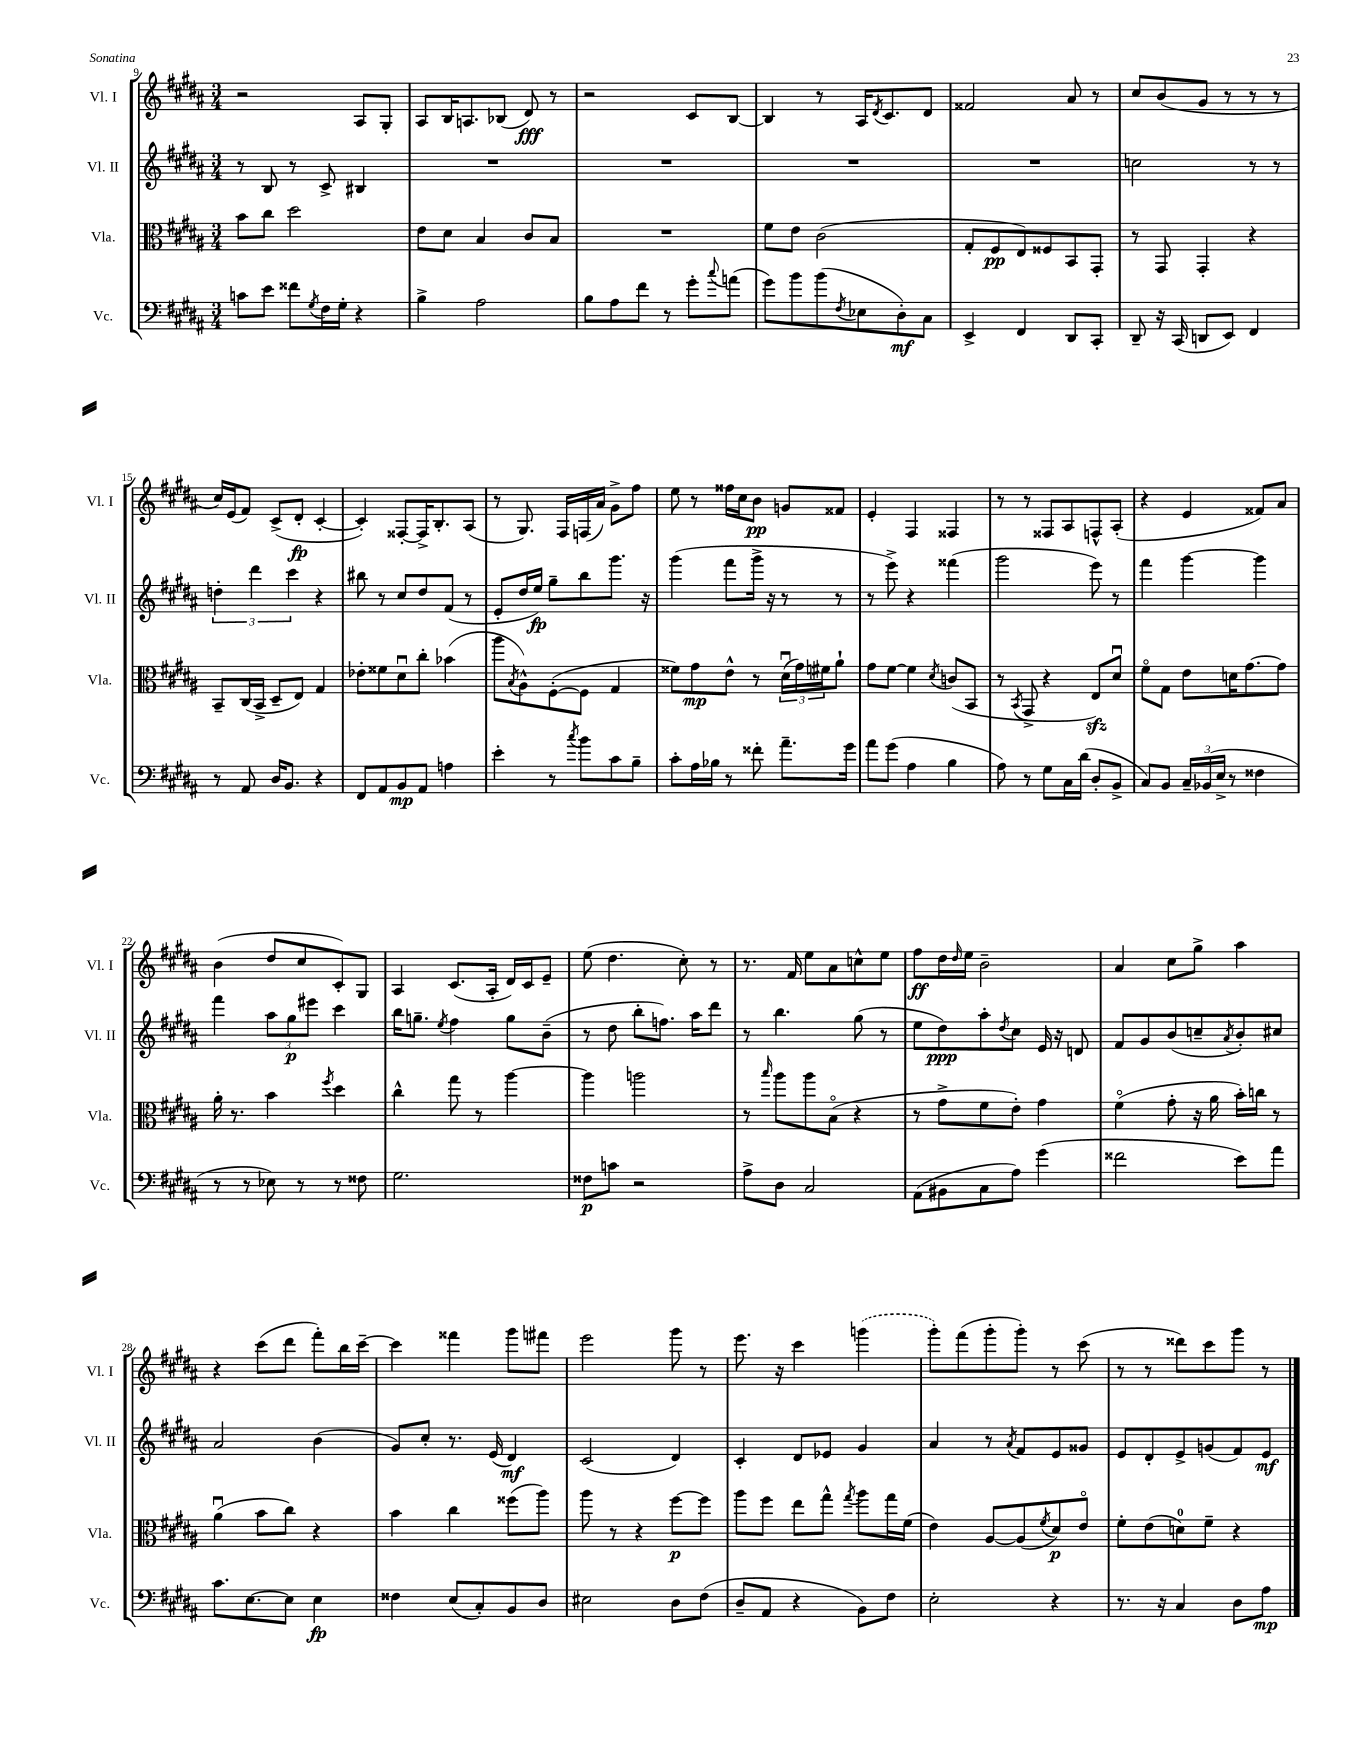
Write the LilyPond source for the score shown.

<<
\new StaffGroup <<
\new Staff = "s0" \with { instrumentName = "Vl. I" shortInstrumentName = "Vl. I" } {
    \clef treble \key b \major \numericTimeSignature \time 3/4
    r2 ais8 gis8-. |
    ais8 b16 a8. bes8( dis'8\fff) r8 |
    r2 cis'8 b8~ |
    b4 r8 ais16 \acciaccatura { dis'8 } cis'8. dis'8 |
    fisis'2 ais'8 r8 |
    cis''8 b'8( gis'8 r8 r8 r8 |
    cis''16) e'16( fis'8) cis'8->( dis'8-.\fp cis'4~-. |
    cis'4-.) fisis8~-. fisis16-> b8.-. ais8( |
    r8 gis8.) fis16 f16( ais'16) gis'8-> fis''8 |
    e''8 r8 fisis''16 cis''16 b'8\pp g'8 fisis'8 |
    e'4-. fis4 fisis4 |
    r8 r8 fisis8 ais8 f8-^ ais8-.( |
    r4 e'4 fisis'8) ais'8 |
    b'4( dis''8 cis''8 cis'8-.) gis8 |
    ais4 cis'8.( ais16-. dis'16) cis'16 e'8-- |
    e''8( dis''4. cis''8-.) r8 |
    r8. fis'16 e''8 ais'8 c''8-^ e''8 |
    fis''8\ff dis''16 \grace { dis''16 } e''16 b'2-- |
    ais'4 cis''8 gis''8-> ais''4 |
    r4 cis'''8( dis'''8 fis'''8-.) b''16 cis'''16~-- |
    cis'''4 fisis'''4 gis'''8 fis'''8 |
    e'''2 gis'''8 r8 |
    e'''8. r16 cis'''4 \once \slurDashed g'''4( |
    gis'''8-.) fis'''8( gis'''8-. gis'''8-.) r8 cis'''8( |
    r8 r8 disis'''8) cis'''8 gis'''8 r8 \bar "|." |
}
\new Staff = "s1" \with { instrumentName = "Vl. II" shortInstrumentName = "Vl. II" } {
    \clef treble \key b \major \numericTimeSignature \time 3/4
    r8 b8 r8 cis'8-> bis4 |
    R2. |
    R2. |
    R2. |
    R2. |
    c''2 r8 r8 |
    \tuplet 3/2 { d''4-. dis'''4 cis'''4 } r4 |
    bis''8 r8 cis''8 dis''8 fis'8( r8 |
    e'8-. dis''16 e''16\fp) gis''8-- b''8 gis'''8. r16 |
    gis'''4( fis'''8 gis'''16-> r16 r8 r8 |
    r8 e'''8->) r4 fisis'''4( |
    gis'''2 e'''8) r8 |
    fis'''4 gis'''4~ gis'''4 |
    fis'''4 \tuplet 3/2 { ais''8 gis''8\p eis'''8 } cis'''4 |
    b''16 g''8.-- \acciaccatura { e''8 } fis''4 g''8 b'8--( |
    r8 dis''8 b''8-. f''8.) ais''16 dis'''8 |
    r8 b''4. gis''8( r8 |
    e''8 dis''8\ppp) ais''8-. \acciaccatura { dis''8 } cis''8 e'16 r16 d'8 |
    fis'8 gis'8 b'8( c''8-- \acciaccatura { ais'8 } b'8-.) cis''8 |
    ais'2 b'4( |
    gis'8) cis''8-. r8. e'16( dis'4\mf) |
    cis'2( dis'4) |
    cis'4-. dis'8 ees'8 gis'4 |
    ais'4 r8 \acciaccatura { ais'8 } fis'8 e'8 gisis'8 |
    e'8 dis'8-. e'8-> g'8( fis'8) e'8\mf \bar "|." |
}
\new Staff = "s2" \with { instrumentName = "Vla." shortInstrumentName = "Vla." } {
    \clef alto \key b \major \numericTimeSignature \time 3/4
    b'8 cis''8 dis''2 |
    e'8 dis'8 b4 cis'8 b8 |
    R2. |
    fis'8 e'8 cis'2( |
    gis8-. fis8\pp e8) fisis8 b,8 gis,8-. |
    r8 gis,8 gis,4-. r4 |
    b,8-- cis16( b,16-> dis8-- e8) gis4 |
    ees'8-. fisis'8 dis'8\downbow cis''8-. bes'4( |
    ais''8 \acciaccatura { b8 } ais8-^) fis8~-.( fis8 gis4 |
    fisis'8) gis'8\mp e'8-^ r8 \tuplet 3/2 { dis'16\downbow( gis'16) fis'16 } ais'8-! |
    gis'8 fis'8~ fis'4 \acciaccatura { dis'8 } c'8( b,8 |
    r8 \acciaccatura { b,8 } gis,8-> r4 e8\sfz) dis'8\downbow |
    fis'8\flageolet gis8 e'8 d'16 gis'8.~ gis'8 |
    ais'16-. r8. b'4 \acciaccatura { fis''8 } dis''4 |
    cis''4-^ gis''8 r8 ais''4~ |
    ais''4 a''2 |
    r8 \grace { b''16 } ais''8 ais''8 b8\flageolet( r4 |
    r8 gis'8-> fis'8 e'8-.) gis'4 |
    fis'4\flageolet( gis'8-. r16 ais'16 b'16-.) c''16 r8 |
    ais'4\downbow( b'8 cis''8) r4 |
    b'4 cis''4 fisis''8( ais''8) |
    ais''8 r8 r4 fis''8~\p fis''8 |
    ais''8 fis''8 e''8 gis''8-^ \acciaccatura { gis''8 } ais''8 gis''16 fis'16( |
    e'4) ais8~ ais8( \acciaccatura { fis'8 } dis'8\p) e'8\flageolet |
    fis'8-. e'8( d'8-0) fis'8-- r4 \bar "|." |
}
\new Staff = "s3" \with { instrumentName = "Vc." shortInstrumentName = "Vc." } {
    \clef bass \key b \major \numericTimeSignature \time 3/4
    c'8 e'8 fisis'8 \acciaccatura { gis8 } fis16 gis16-. r4 |
    b4-> ais2 |
    b8 ais8 fis'8 r8 gis'8-. \appoggiatura { cis''8 } a'8( |
    gis'8) b'8 b'8( \acciaccatura { fis8 } ees8 dis8-.\mf) cis8 |
    e,4-> fis,4 dis,8 cis,8-. |
    dis,8-- r16 cis,16( d,8 e,8) fis,4 |
    r8 ais,8 dis16 b,8. r4 |
    fis,8 ais,8 b,8\mp ais,8 a4 |
    e'4-. r8 \acciaccatura { cis''8 } b'8 cis'8 b8-- |
    cis'8-. ais16 bes16 r8 fisis'8-. ais'8.-- gis'16 |
    ais'8 gis'8( ais4 b4 |
    ais8) r8 gis8 cis16 dis'16( dis8-. b,8-> |
    cis8) b,8 \tuplet 3/2 { cis16-- bes,16( e16-> } r8 fisis4 |
    r8 r8 ees8) r8 r8 fisis8 |
    gis2. |
    fisis8\p c'8 r2 |
    ais8-> dis8 cis2 |
    ais,8( bis,8 cis8 ais8) gis'4( |
    fisis'2 e'8) ais'8 |
    cis'8. e8.~ e8 e4\fp |
    fisis4 e8( cis8-.) b,8 dis8 |
    eis2 dis8 fis8( |
    dis8-- ais,8 r4 b,8) fis8 |
    e2-. r4 |
    r8. r16 cis4 dis8 ais8\mp \bar "|." |
}
>>
>>
\layout { \context { \Score currentBarNumber = #9 } }
